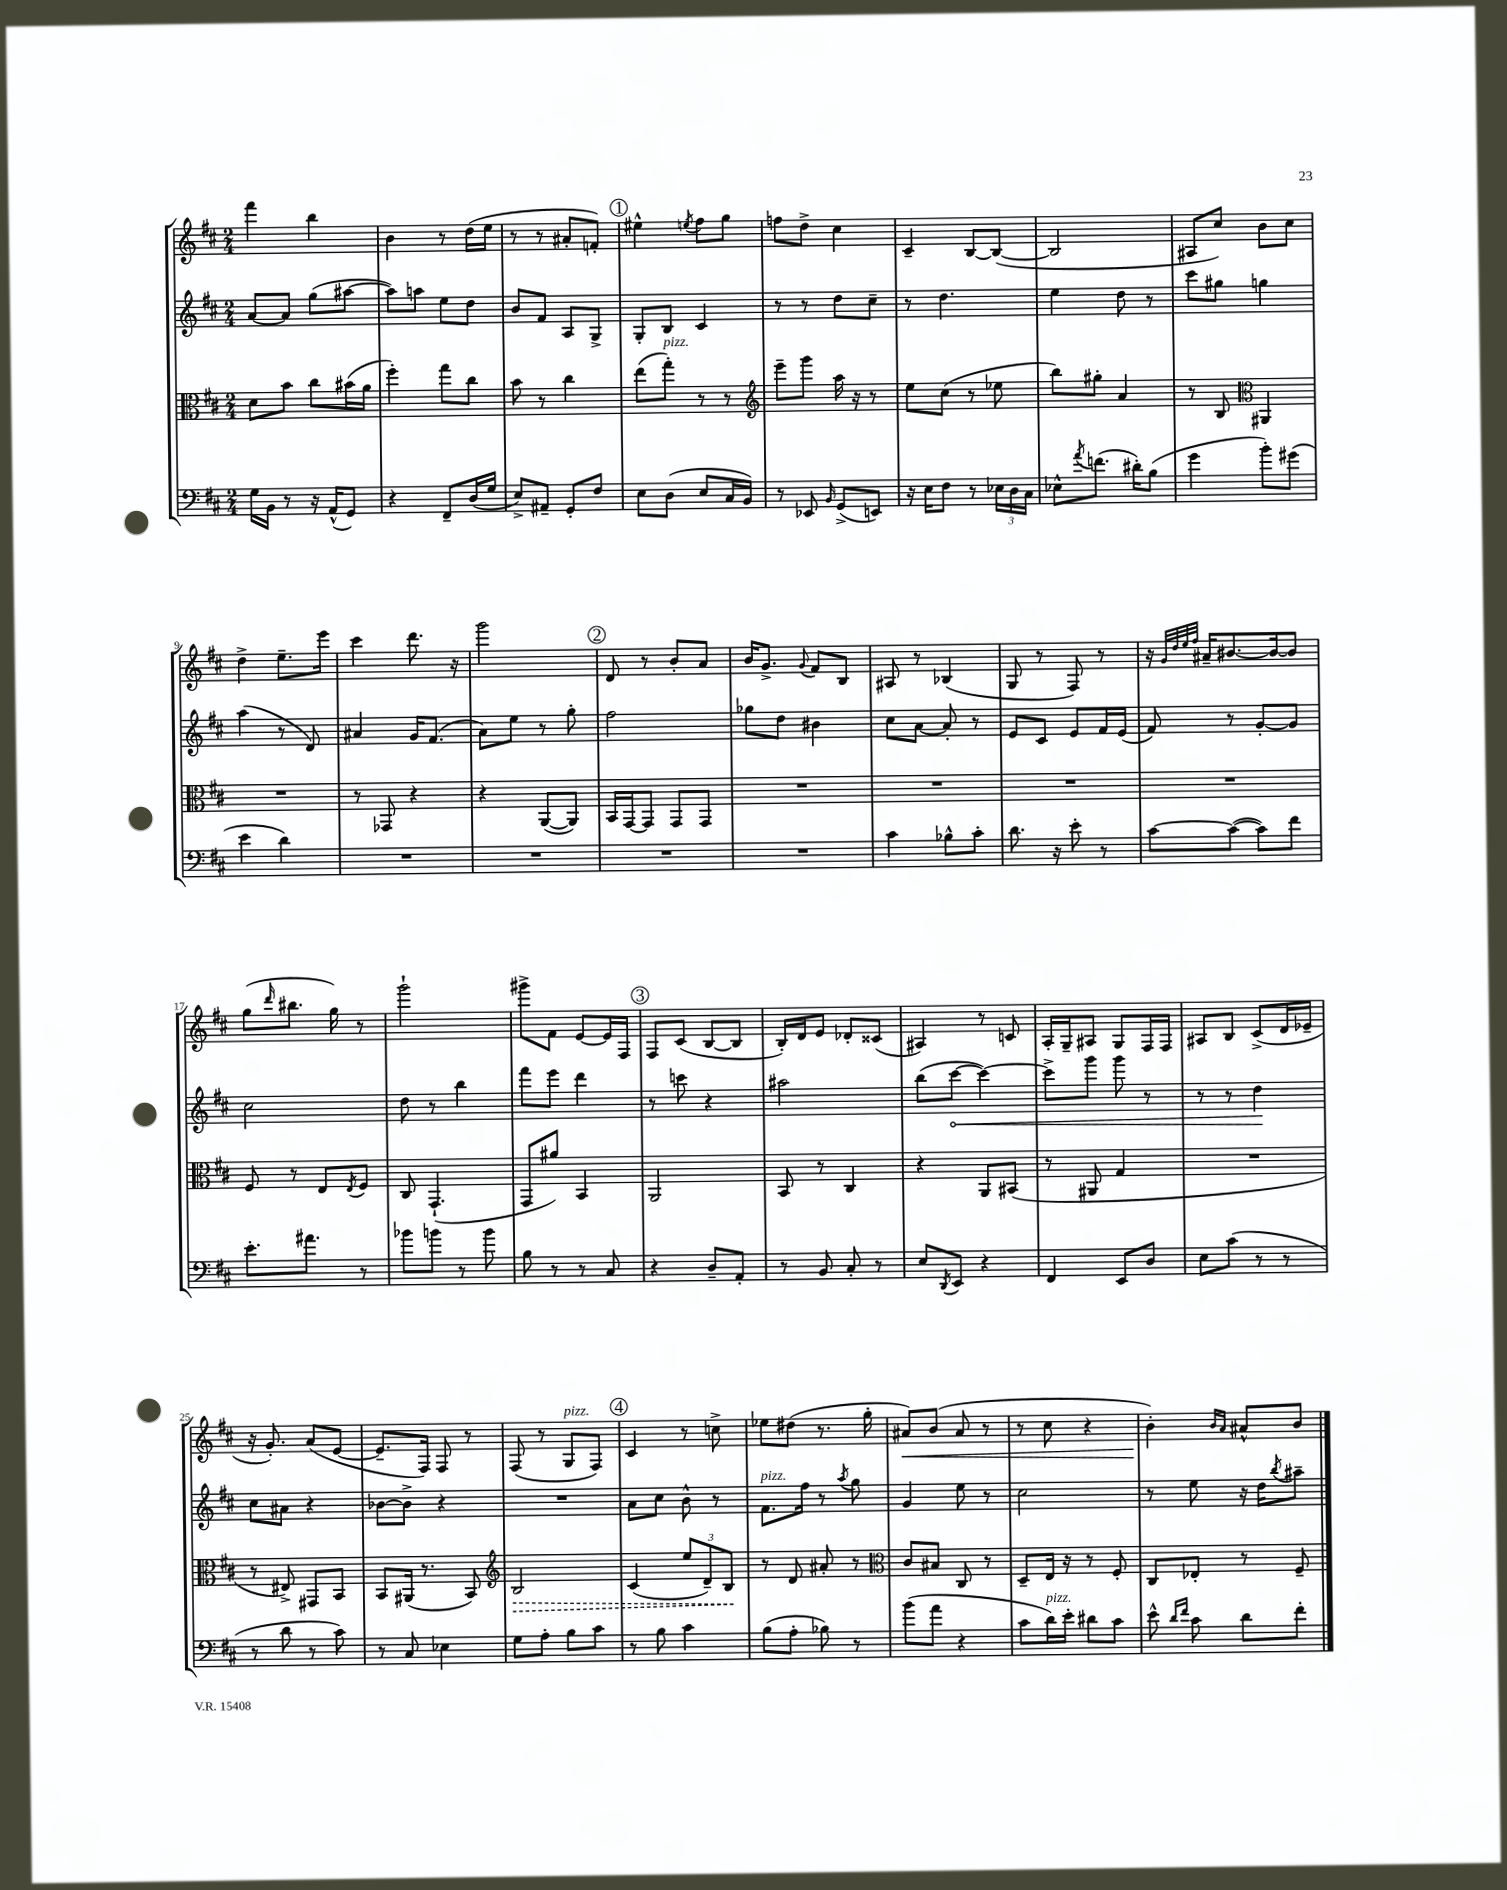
<<
\new StaffGroup <<
\new Staff = "s0" {
    \clef treble \key d \major \numericTimeSignature \time 2/4
    fis'''4 b''4 |
    b'4 r8 d''16( e''16 |
    r8 r8 ais'8-. f'8-.) |
    \mark \markup { \circle "1" } eis''4-^ \acciaccatura { e''8 } fis''8 g''8 |
    f''8 d''8-> cis''4 |
    cis'4-- b8~ b8~( |
    b2 |
    ais8 cis''8) b'8 cis''8 |
    d''4-> e''8.-- e'''16 |
    cis'''4 d'''8. r16 |
    g'''2 |
    \mark \markup { \circle "2" } d'8 r8 b'8-. a'8 |
    b'16 g'8.-> \appoggiatura { g'8 } fis'8 b8 |
    ais8 r8 bes4( |
    g8 r8 fis8) r8 |
    r16 \grace { g'32 d''32 e''32 fis''32 } ais'16-- bis'8.~ bis'16~ bis'8 |
    g''8( \grace { d'''16 } bis''8. g''16) r8 |
    g'''2-! |
    gis'''8-> fis'8 e'8~ e'16 fis16 |
    \mark \markup { \circle "3" } fis8 cis'8( b8~ b8 |
    b16-.) d'16 e'8 des'8-. cisis'8( |
    ais4) r8 c'8 |
    a16-. g16-- ais8 g8 fis16 fis16 |
    ais8 b8 cis'8->( d'16 ees'16-- |
    r16 g'8.-.) a'8( e'8~ |
    e'8.-- fis16) fis8 r8 |
    fis8( r8 g8^\markup { \italic "pizz." } fis8) |
    \mark \markup { \circle "4" } cis'4 r8 c''8-> |
    ees''8 dis''8( r8. g''16-. |
    ais'8\<) b'8( ais'8 r8 |
    r8 cis''8 r4 |
    b'4-.\!) \grace { b'16 a'16 } ais'8-^ b'8 \bar "|." |
}
\new Staff = "s1" {
    \clef treble \key d \major \numericTimeSignature \time 2/4
    a'8~ a'8 g''8( ais''8~ |
    ais''8) a''8 e''8 d''8 |
    b'8 fis'8 a8 g8-> |
    \mark \markup { \circle "1" } g8-. b8 cis'4 |
    r8 r8 d''8 cis''8-- |
    r8 d''4. |
    e''4 d''8 r8 |
    cis'''8 gis''8 g''4 |
    a''4( r8 d'8) |
    ais'4 g'16 fis'8.( |
    a'8) e''8 r8 g''8-. |
    \mark \markup { \circle "2" } fis''2 |
    ges''8 d''8 bis'4 |
    cis''8 a'8~ a'8-. r8 |
    e'8 cis'8 e'8 fis'16 e'16( |
    fis'8) r8 g'8~-. g'8 |
    cis''2 |
    d''8 r8 b''4 |
    fis'''8 e'''8 d'''4 |
    \mark \markup { \circle "3" } r8 c'''8 r4 |
    ais''2 |
    b''8( \once \override Hairpin.circled-tip = ##t cis'''8~\< cis'''4~) |
    cis'''8-> g'''8 g'''8 r8 |
    r8 r8 d''4\! |
    cis''8 ais'8 r4 |
    bes'8~ bes'8-> r4 |
    R2 |
    \mark \markup { \circle "4" } a'8 cis''8 b'8-^ r8 |
    fis'8.^\markup { \italic "pizz." } fis''16 r8 \acciaccatura { a''8 } g''8 |
    g'4 e''8 r8 |
    cis''2 |
    r8 e''8 r16 d''16 \acciaccatura { b''8 } ais''8-- \bar "|." |
}
\new Staff = "s2" {
    \clef alto \key d \major \numericTimeSignature \time 2/4
    d'8 b'8 cis''8 bis'16( a'16 |
    fis''4-.) g''8 cis''8 |
    b'8 r8 cis''4 |
    \mark \markup { \circle "1" } e''8( g''8-.^\markup { \italic "pizz." }) r8 r8 |
    \clef treble e'''8-- g'''8 a''16 r16 r8 |
    e''8 cis''8( r8 ees''8 |
    b''8) gis''8-. a'4 |
    r8 b8 \clef alto ais,4 |
    R2 |
    r8 ges,8 r4 |
    r4 a,8~( a,8) |
    \mark \markup { \circle "2" } b,16 g,16~ g,8 g,8 g,8 |
    R2 |
    R2 |
    R2 |
    R2 |
    fis8 r8 e8 \acciaccatura { e8 } fis8 |
    cis8 g,4.-!( |
    g,8 ais'8) b,4 |
    \mark \markup { \circle "3" } a,2 |
    b,8 r8 cis4 |
    r4 a,8 bis,8( |
    r8 ais,8 g4 |
    R2 |
    r8 eis8->) gis,8 b,8 |
    b,8 ais,16( r8. b,8) |
    \clef treble \once \override Hairpin.style = #'dashed-line b2\> |
    \mark \markup { \circle "4" } cis'4( \tuplet 3/2 { e''8 d'8--) b8\! } |
    r8 d'8 ais'8-. r8 |
    \clef alto cis'8 bis8 cis8 r8 |
    d8-- e16 r16 r8 fis8-. |
    cis8 ees8-. r8 fis8-- \bar "|." |
}
\new Staff = "s3" {
    \clef bass \key d \major \numericTimeSignature \time 2/4
    g16 b,16 r8 r16 a,16-^( g,8) |
    r4 fis,8-- d16( g16 |
    e8->) ais,8-- g,8-. fis8 |
    \mark \markup { \circle "1" } e8 d8( e8 cis16 b,16) |
    r8 ees,8 \grace { b,16 } g,8->( e,8) |
    r16 e16 fis8 r8 \tuplet 3/2 { ees16 d16 cis16 } |
    ees8-^ \acciaccatura { a'8 } f'8.( dis'16-.) b8( |
    g'4 b'8-.) gis'8( |
    e'4 d'4) |
    R2 |
    R2 |
    \mark \markup { \circle "2" } R2 |
    R2 |
    cis'4 bes8-^ cis'8-. |
    d'8. r16 e'8-. r8 |
    cis'8~ cis'8~( cis'8) fis'8 |
    e'8.-. ais'8. r8 |
    bes'8 b'8 r8 b'8 |
    b8 r8 r8 cis8 |
    \mark \markup { \circle "3" } r4 d8-- a,8-. |
    r8 b,8 cis8-. r8 |
    e8 \acciaccatura { d,8 } e,8 r4 |
    fis,4 e,8 d8 |
    e8 cis'8( r8 r8 |
    r8 d'8 r8 cis'8) |
    r8 cis8 ees4 |
    g8 a8-. b8 cis'8 |
    \mark \markup { \circle "4" } r8 b8 cis'4 |
    b8( a8-. bes8) r8 |
    b'8( a'8 r4 |
    cis'8 d'16^\markup { \italic "pizz." }) e'16-. dis'8 cis'8 |
    e'8-^ \grace { d'16 fis'16 } cis'8 d'8 fis'8-. \bar "|." |
}
>>
>>
